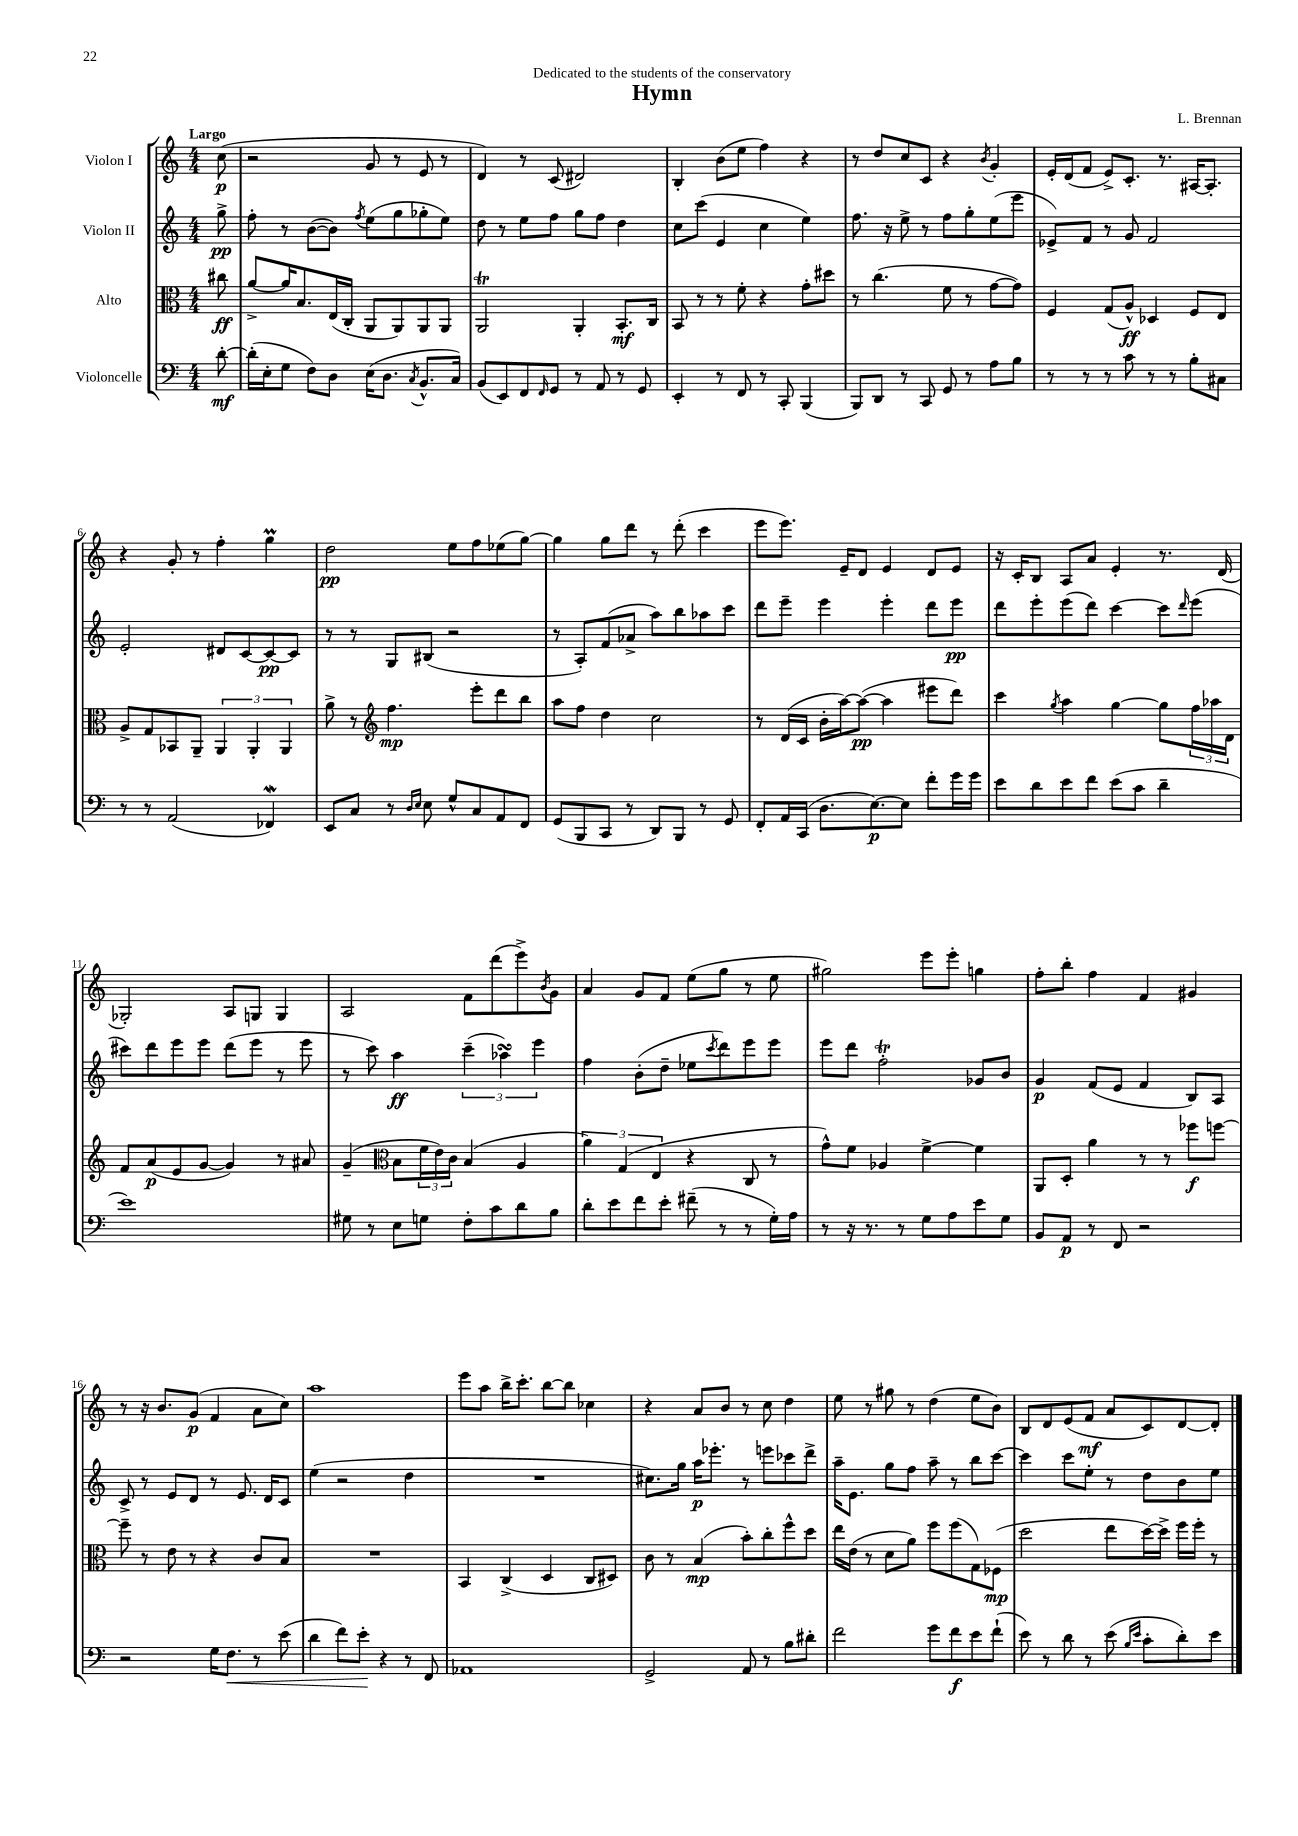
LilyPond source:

\header { title = "Hymn" composer = "L. Brennan" dedication = "Dedicated to the students of the conservatory" }
<<
\new StaffGroup <<
\new Staff = "s0" \with { instrumentName = "Violon I" } {
    \clef treble \key c \major \numericTimeSignature \time 4/4 \partial 8 \tempo "Largo"
    c''8\p( |
    r2 g'8 r8 e'8 r8 |
    d'4) r8 c'8( dis'2) |
    b4-. b'8( e''8 f''4) r4 |
    r8 d''8 c''8 c'8 r4 \acciaccatura { b'8 } g'4-. |
    e'16-. d'16( f'8 e'8->) c'8.-. r8. ais16~ ais8.-. |
    r4 g'8-. r8 f''4-. g''4\prall |
    d''2\pp e''8 f''8 ees''8( g''8~) |
    g''4 g''8 d'''8 r8 d'''8-.( c'''4 |
    e'''8 e'''8.) e'16-- d'8 e'4 d'8 e'8 |
    r16 c'16-. b8 a8 a'8 e'4-. r8. d'16( |
    ges2-.) a8 g8 g4 |
    a2 f'8 d'''8( e'''8->) \acciaccatura { b'8 } g'8 |
    a'4 g'8 f'8 e''8( g''8 r8 e''8 |
    gis''2) e'''8 e'''8-. g''4 |
    f''8-. b''8-. f''4 f'4 gis'4 |
    r8 r16 b'8. g'8\p( f'4 a'8 c''8) |
    a''1 |
    e'''8 a''8 b''16-> c'''8.-. b''8~ b''8 ces''4 |
    r4 a'8 b'8 r8 c''8 d''4 |
    e''8 r8 gis''8 r8 d''4( e''8 b'8) |
    b8 d'8 e'8( f'8\mf a'8 c'8) d'8~ d'8-. \bar "|." |
}
\new Staff = "s1" \with { instrumentName = "Violon II" } {
    \clef treble \key c \major \numericTimeSignature \time 4/4 \partial 8
    g''8->\pp |
    f''8-. r8 b'8~( b'8) \acciaccatura { f''8 } e''8( g''8 ges''8-. e''8) |
    d''8 r8 e''8 f''8 g''8 f''8 d''4 |
    c''8 c'''8( e'4 c''4 e''4) |
    f''8. r16 e''8-> r8 f''8 g''8-. e''8( e'''8 |
    ees'8->) f'8 r8 g'8 f'2 |
    e'2-. dis'8 c'8~ c'8~\pp c'8 |
    r8 r8 g8 bis8( r2 |
    r8 a8-.) f'8( aes'8-> a''8) b''8 aes''8 c'''8 |
    d'''8 e'''8-- e'''4 e'''4-. d'''8 e'''8\pp |
    d'''8 e'''8-. e'''8( d'''8) c'''4~ c'''8 \grace { d'''16 } e'''8( |
    cis'''8) d'''8 e'''8 e'''8 d'''8( e'''8 r8 e'''8 |
    r8 c'''8) a''4\ff \tuplet 3/2 { c'''4--( aes''4\turn) e'''4 } |
    f''4 b'8-.( d''8-- ees''8 \acciaccatura { c'''8 } d'''8) e'''8 e'''8 |
    e'''8 d'''8 f''2-.\trill ges'8 b'8 |
    g'4\p f'8( e'8 f'4 b8) a8 |
    c'8-> r8 e'8 d'8 r8 e'8. d'16 c'8 |
    e''4( r2 d''4 |
    R1 |
    cis''8.) g''16 a''16\p ees'''8.-. r8 e'''8 ces'''8 d'''8-> |
    a''16-- e'8. g''8 f''8 a''8-- r8 b''8 c'''8~ |
    c'''4 c'''8 e''8-. r8 d''8 b'8 e''8 \bar "|." |
}
\new Staff = "s2" \with { instrumentName = "Alto" } {
    \clef alto \key c \major \numericTimeSignature \time 4/4 \partial 8
    cis''8\ff |
    a'8~-> a'16 b8. e16( c16-. a,8 a,8) a,8 a,8 |
    a,2\trill a,4-. b,8.-.\mf c16 |
    b,8 r8 r8 f'8-. r4 g'8-. dis''8 |
    r8 c''4.( f'8 r8 g'8~ g'8) |
    f4 g8( a8-^\ff) des4 f8 e8 |
    a8-> g8 bes,8 a,8-- \tuplet 3/2 { a,4 a,4-. a,4 } |
    a'8-> r8 \clef treble f''4.\mp e'''8-. d'''8 b''8 |
    a''8 f''8 d''4 c''2 |
    r8 d'16( c'16 b'16-. a''16~) a''8~\pp( a''4 eis'''8 d'''8) |
    c'''4 \acciaccatura { g''8 } a''4 g''4~ g''8 \tuplet 3/2 { f''16 aes''16 d'16 } |
    f'8 a'8\p( e'8 g'8~ g'4) r8 ais'8 |
    g'4--( \clef alto b8 \tuplet 3/2 { f'16 e'16) c'16 } b4( a4 |
    \tuplet 3/2 { a'4) g4( e4 } r4 c8 r8 |
    g'8-^) f'8 aes4 f'4~-> f'4 |
    a,8 d8-. a'4 r8 r8 fes''8\f f''8~ |
    f''8-- r8 e'8 r8 r4 c'8 b8 |
    R1 |
    b,4 c4->( d4 c8 dis8) |
    c'8 r8 b4\mp( b'8-.) c''8-. f''8-^ d''8 |
    e''16 e'16( r8 d'8 a'8) f''8 f''8( g8) fes8\mp( |
    d''2 e''8 d''16~) d''16-> f''16 f''16-. r8 \bar "|." |
}
\new Staff = "s3" \with { instrumentName = "Violoncelle" } {
    \clef bass \key c \major \numericTimeSignature \time 4/4 \partial 8
    d'8~-.\mf |
    d'16-.( e16-. g8 f8) d8 e16( d8. \acciaccatura { c8 } b,8.-^ c16) |
    b,8( e,8) f,8 \grace { f,16 } g,8 r8 a,8 r8 g,8 |
    e,4-. r8 f,8 r8 c,8-. b,,4( |
    b,,8) d,8 r8 c,8 g,8 r8 a8 b8 |
    r8 r8 r8 c'8 r8 r8 b8-. cis8 |
    r8 r8 a,2( fes,4\mordent) |
    e,8 c8 r8 \grace { d16 e16 } e8 g8-^ c8 a,8 f,8 |
    g,8( b,,8 c,8 r8 d,8) b,,8 r8 g,8 |
    f,8-. a,16 c,16( d8. e8.~\p) e8 f'8-. g'16 g'16 |
    e'8 d'8 e'8 f'8 e'8( c'8 d'4-- |
    e'1) |
    gis8 r8 e8 g8 f8-. c'8 d'8 b8 |
    d'8-. e'8 f'8 e'8-. fis'8--( r8 r8 g16-.) a16 |
    r8 r16 r8. r8 g8 a8 e'8 g8 |
    b,8 a,8\p r8 f,8 r2 |
    r2 g16 f8.\< r8 e'8( |
    d'4 f'8) e'8-.\! r4 r8 f,8 |
    aes,1 |
    g,2-> a,8 r8 b8 dis'8-. |
    f'2 g'8 f'8\f e'8 f'8-!( |
    e'8) r8 d'8 r8 e'8( \grace { b16 e'16 } c'8-. d'8-.) e'8 \bar "|." |
}
>>
>>
